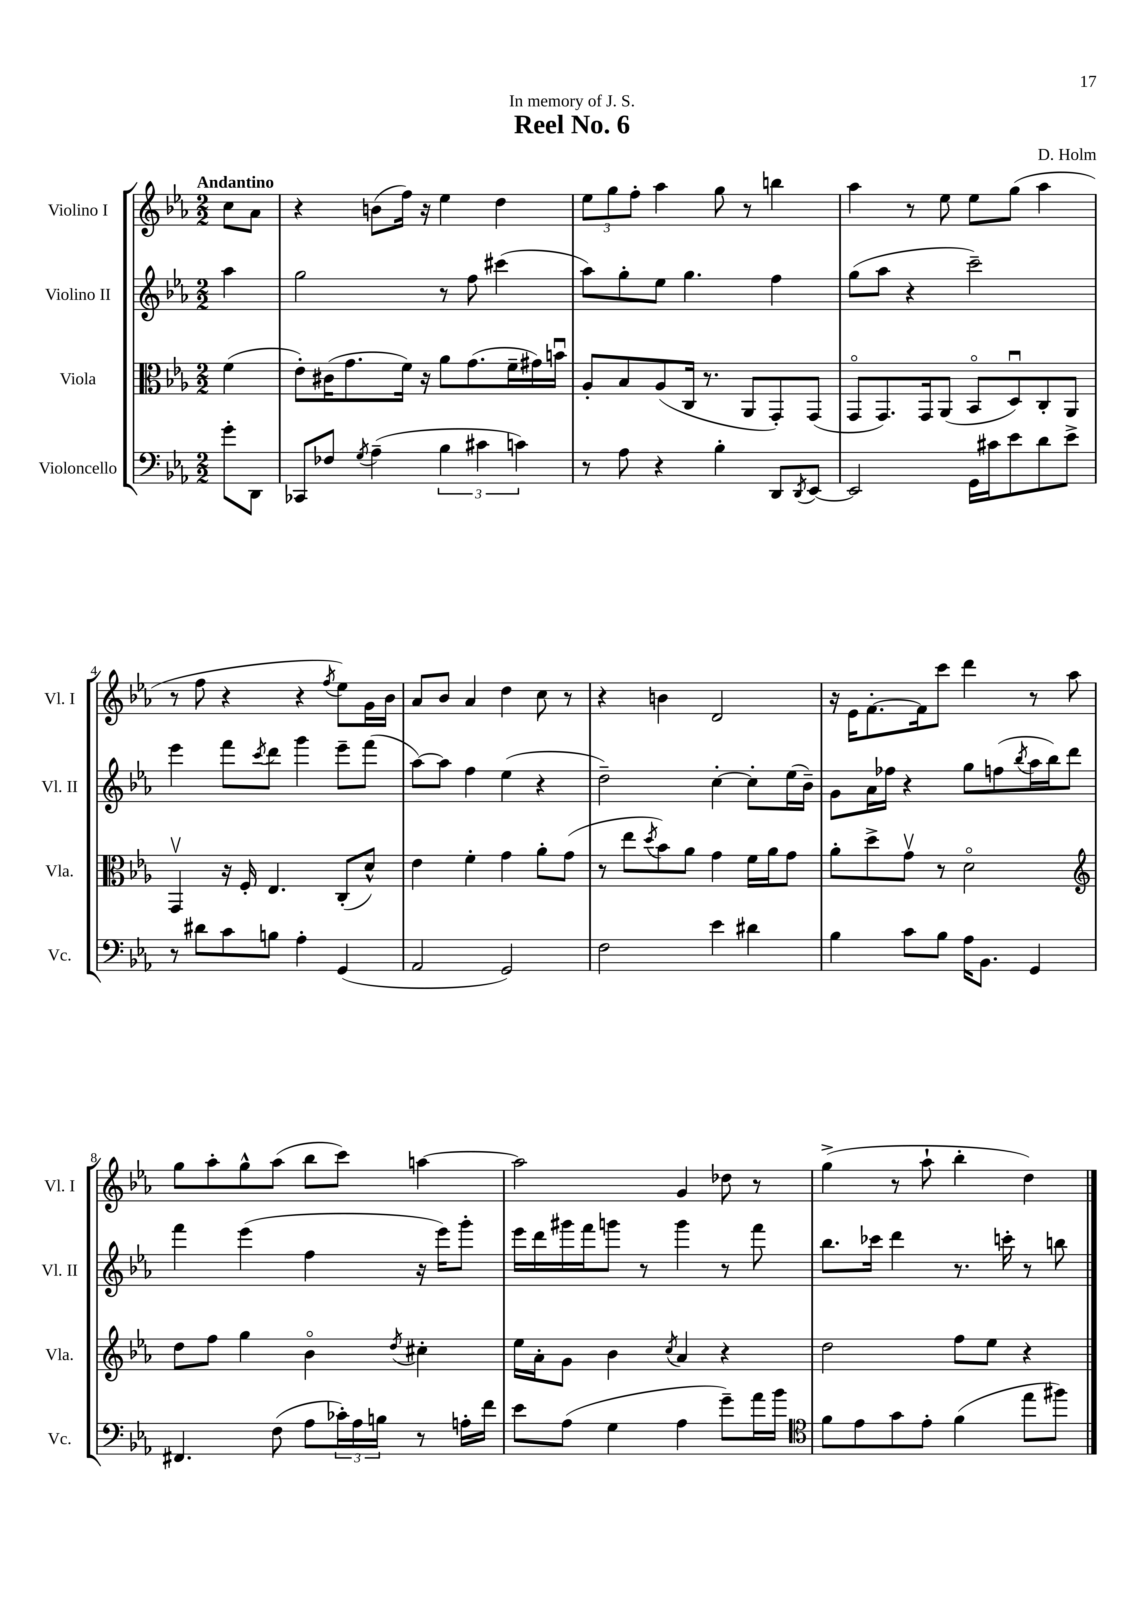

**kern	**kern	**kern	**kern
*staff4	*staff3	*staff2	*staff1
*clefF4	*clefC3	*clefG2	*clefG2
*k[b-e-a-]	*k[b-e-a-]	*k[b-e-a-]	*k[b-e-a-]
*M2/2	*M2/2	*M2/2	*M2/2
8g'	(4f	4aa-	8cc
8DD	.	.	8a-
=	=	=	=
8CC-	8e-')	2gg	4r
8F-	(16c#	.	.
.	8.g	.	.
8qG	.	.	.
(4A-~	.	.	(8b
.	16f)	.	16ff)
.	16r	.	16r
6B-	8a-	8r	4ee-
.	(8.g	8ff	.
6c#	.	.	.
.	.	(4ccc#	4dd
.	16f~	.	.
6c)	.	.	.
.	16g#)	.	.
.	16bu	.	.
=	=	=	=
8r	8A-'	8aa-)	12ee-
.	.	.	12gg
8A-	8B-	8gg'	.
.	.	.	12ff'
4r	(8A-	8ee-	4aa-
.	16C	4.gg	.
.	8.r	.	.
4B-'	.	.	8gg
.	8AA-	.	8r
8DD	8GG')	4ff	4bb
8qDD	.	.	.
[8EE-	(8GG	.	.
=	=	=	=
2EE-]	8GGo	(8gg	4aa-
.	8.GG)	8aa-	.
.	.	4r	8r
.	16GG	.	.
.	(8AA-	.	8ee-
16GG	8BB-o	2ccc~)	8ee-
16c#	.	.	.
8e-	8Du)	.	(8gg
8d	8C'	.	4aa-
8e-^	8AA-	.	.
=	=	=	=
8r	4GGv	4eee-	8r
8d#	.	.	8ff
8c	16r	8fff	4r
.	16F'	.	.
.	.	8qccc	.
8B	4.E-	8ddd	.
4A-'	.	4ggg	4r
.	.	.	8qff
(4GG	(8C'	8eee-~	8ee-)
.	8d^^)	(8fff	16g
.	.	.	16b-
=	=	=	=
2AA-	4e-	[8aa-)	8a-
.	.	8aa-]	8b-
.	4f'	4ff	4a-
2GG)	4g	(4ee-	4dd
.	8a-'	4r	8cc
.	(8g	.	8r
=	=	=	=
2F	8r	2dd~)	4r
.	8ee-	.	.
.	8qdd	.	.
.	8b-)	.	4b
.	8a-	.	.
4e-	4g	[4cc'	2d
4d#	16f	8cc']	.
.	16a-	.	.
.	8g	(16ee-	.
.	.	16b-~)	.
=	=	=	=
4B-	8a-'	8g	16r
.	.	.	16e-
.	8dd^	16a-	[8.f'
.	.	16ff-	.
8c	8gv	4r	.
.	.	.	16f]
8B-	8r	.	8ccc
16A-	2do	8gg	4ddd
8.BB-	.	.	.
.	.	(8ff	.
.	.	8qbb-	.
4GG	.	16aa-	8r
.	.	16bb-)	.
.	.	8ddd	8aa-
=	=	=	=
*	*clefG2	*	*
4.FF#	8dd	4fff	8gg
.	8ff	.	8aa-'
.	4gg	(4eee-	8gg^^
(8F	.	.	(8aa-
8A-	4b-o	4ff	8bb-
24c-')	.	.	8ccc)
24A-	.	.	.
24B	.	.	.
.	8qdd	.	.
8r	4cc#'	16r	[4aa
.	.	16eee-)	.
16A'	.	8ggg'	.
16f	.	.	.
=	=	=	=
8e-	16ee-	16eee-	2aa]
.	16a-'	16ddd	.
(8A-	8g	16ggg#	.
.	.	16fff	.
4G	4b-	8ggg	.
.	.	8r	.
.	8qcc	.	.
4A-	4a-	4ggg	4g
8g~)	4r	8r	8dd-
16a-	.	8fff	8r
16b-	.	.	.
=	=	=	=
*clefC4	*	*	*
8f	2dd	8.bb-	(4gg^
8e-	.	.	.
.	.	16ccc-	.
8g	.	4ddd	8r
8e-'	.	.	8aa-`
(4f	8ff	8.r	4bb-'
.	8ee-	.	.
.	.	16ccc'	.
8ee-	4r	8r	4dd)
8ff#)	.	8bb	.
==	==	==	==
*-	*-	*-	*-
